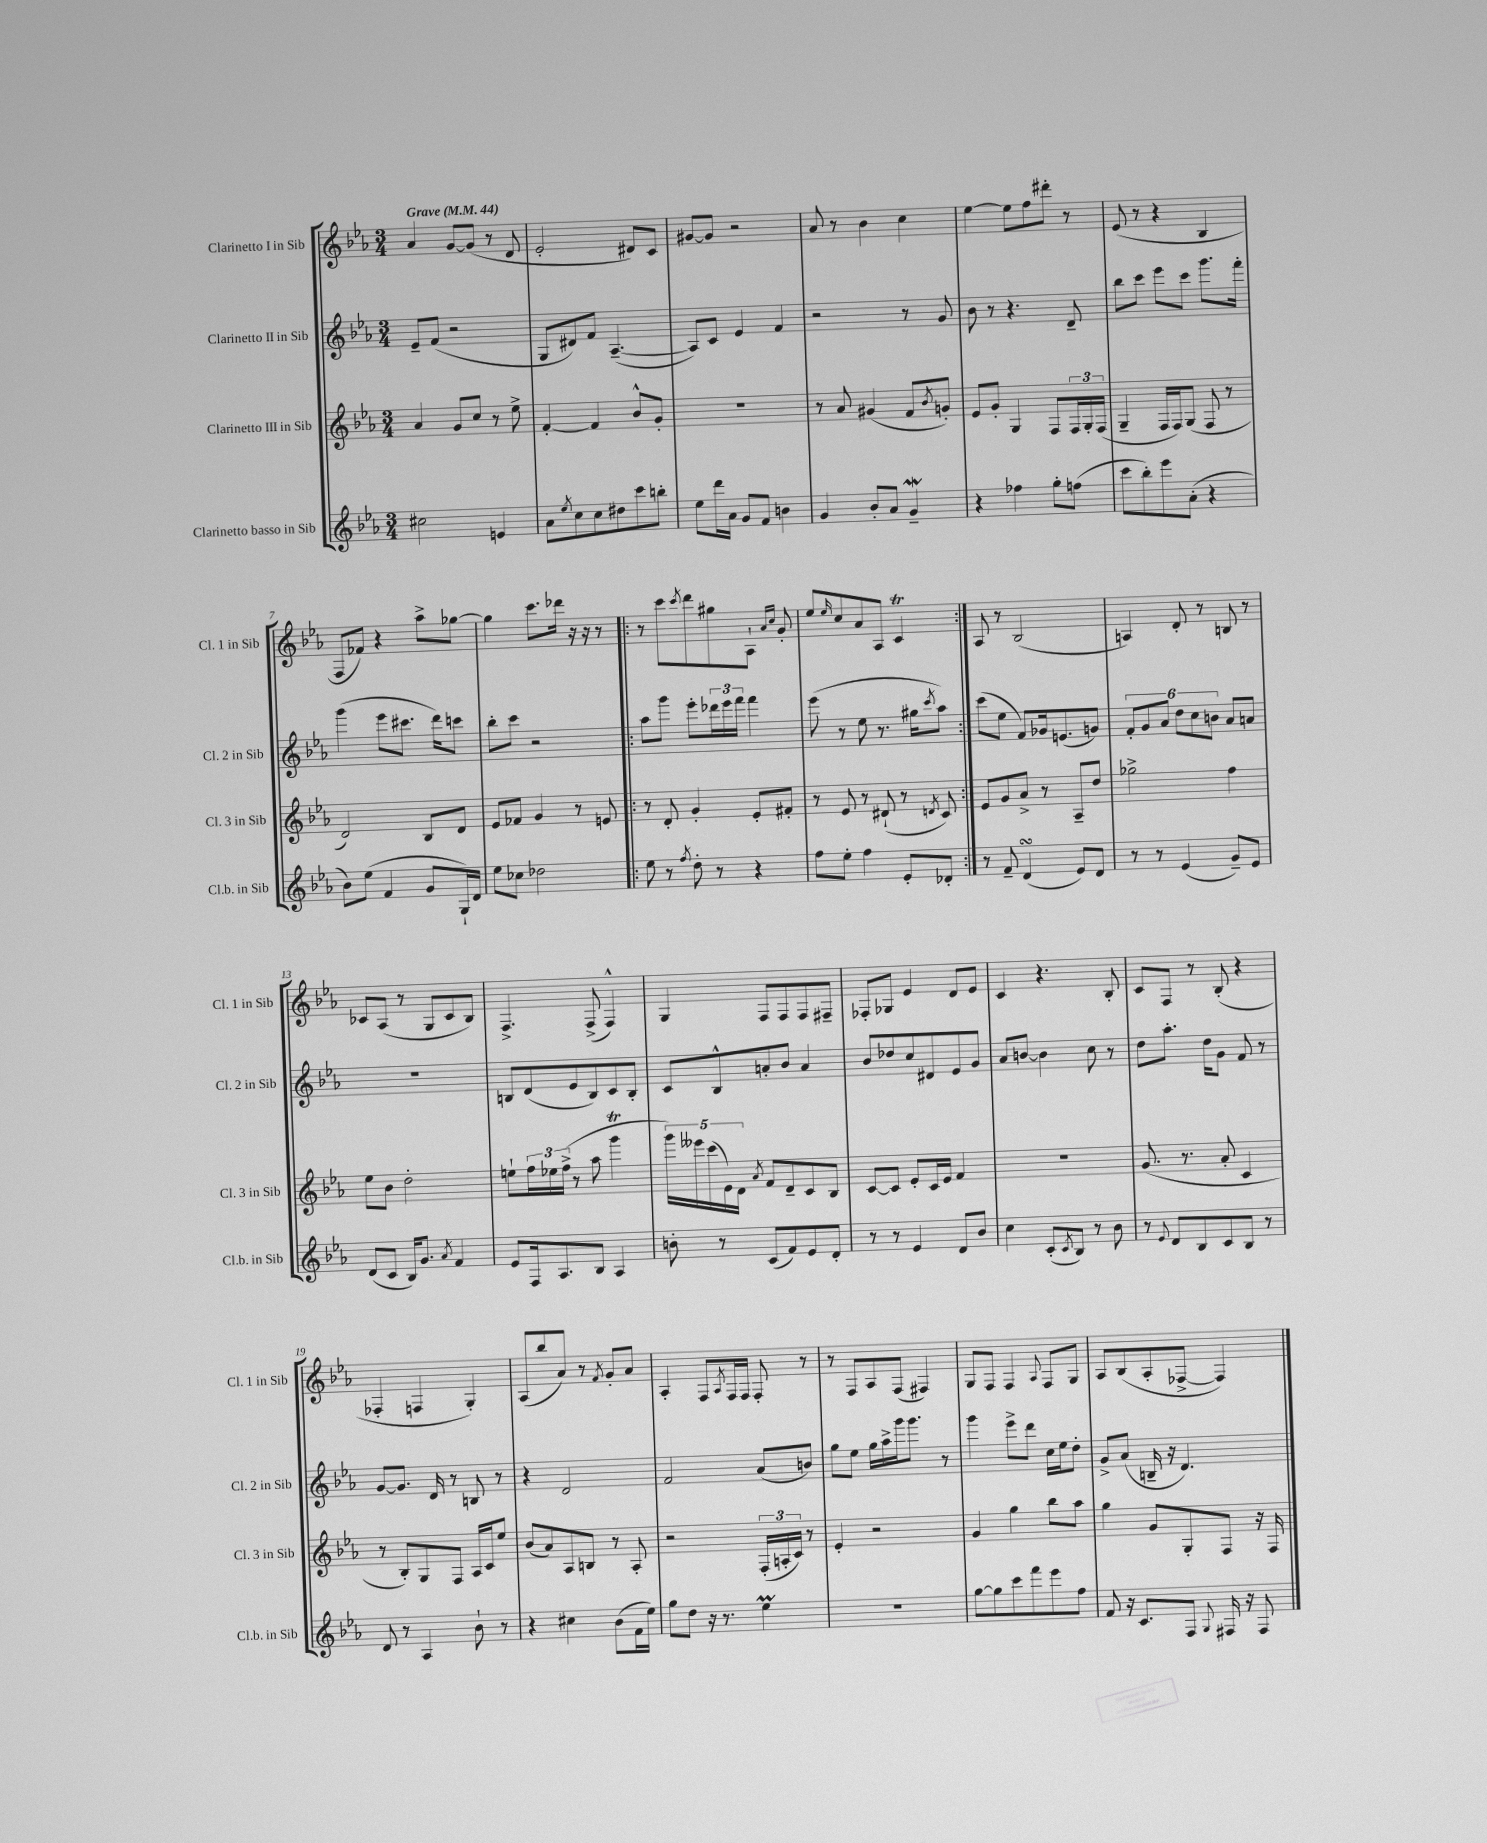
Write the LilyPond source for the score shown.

<<
\new StaffGroup <<
\new Staff = "s0" \with { instrumentName = "Clarinetto I in Sib" shortInstrumentName = "Cl. 1 in Sib" } {
    \clef treble \key ees \major \numericTimeSignature \time 3/4 \tempo "Grave" 4 = 44
    aes'4 g'8~ g'8( r8 d'8 |
    ees'2-. dis'8) c'8 |
    gis'8~ gis'8 r2 |
    aes'8 r8 bes'4 c''4 |
    ees''4~ ees''8 f''8 dis'''8-. r8 |
    ees'8( r8 r4 bes4 |
    f8 fes'8) r4 aes''8-> ges''8~ |
    ges''4 c'''8. des'''16 r16 r16 r8 |
    \repeat volta 2 { r8 c'''8 \acciaccatura { c'''8 } d'''8 gis''8 aes8-! \grace { aes'16 c''16 } g'8-. |
    ees''8 \grace { ees''16 } c''8 aes'8 aes8 c'4\trill | }
    aes8 r8 bes2( |
    a4) d'8-. r8 b8 r8 |
    ces'8 aes8( r8 g8 ces'8 bes8) |
    f4.-> f8->( f4-^) |
    g4 f8 f8 f8 fis8-- |
    fes8-. ges8 ees'4 d'8 ees'8 |
    c'4 r4. bes8-. |
    c'8 f8 r8 bes8-.( r4 |
    fes4-. f4 g4-.) |
    aes8( bes''8 aes'8) r8 \acciaccatura { f'8 } g'8-. aes'8 |
    aes4-. f8 \acciaccatura { aes8 } f16 f16 f8-. r8 |
    r8 f8 aes8 f8( fis4) |
    g8 f8 f4 \appoggiatura { aes8 } f8 g8 |
    aes8 bes8( aes8-. fes8~-> fes4) \bar "|." |
}
\new Staff = "s1" \with { instrumentName = "Clarinetto II in Sib" shortInstrumentName = "Cl. 2 in Sib" } {
    \clef treble \key ees \major \numericTimeSignature \time 3/4
    ees'8-- f'8( r2 |
    g8 dis'8) f'8 aes4.~--( |
    aes8) c'8 ees'4 f'4 |
    r2 r8 g'8 |
    bes'8 r8 r4. d'8-- |
    bes''8 c'''8 ees'''8 c'''8 g'''8. f'''16-. |
    g'''4( ees'''8 cis'''8. d'''16) c'''8 |
    bes''8-. c'''8 r2 |
    \repeat volta 2 { aes''8 g'''8 ees'''8-. \tuplet 3/2 { des'''16 ees'''16 f'''16 } f'''4 |
    ees'''8( r8 ees''8 r8. gis''16 \acciaccatura { c'''8 } aes''8) | }
    c'''8( ees''8 f'8) ges'16 e'8.( g'8) |
    \tuplet 6/4 { f'8-. g'8 aes'8 d''8 c''8 b'8 } aes'8 a'8 |
    R2. |
    b8 d'8( ees'8 b8) c'8 b8-. |
    c'8 bes8-^ a'8-. bes'8 a'4 |
    bes'8 des''8 c''8 dis'8 ees'8 g'8 |
    aes'8 b'8~ b'4 c''8 r8 |
    d''8 aes''8.-. d''16 g'8 f'8 r8 |
    g'8~ g'8. d'16 r8 b8 r8 |
    r4 d'2 |
    f'2 aes'8( b'8) |
    g''8 ees''8 g''16 aes''16-> g'''16 g'''8. r8 |
    g'''4 ees'''8-> d'''8 c''16 ees''16 d''8-. |
    g'8-> aes'8( b16-- r16 d'4.) \bar "|." |
}
\new Staff = "s2" \with { instrumentName = "Clarinetto III in Sib" shortInstrumentName = "Cl. 3 in Sib" } {
    \clef treble \key ees \major \numericTimeSignature \time 3/4
    aes'4 g'8 c''8 r8 ees''8-> |
    f'4~-. f'4 bes'8-^ g'8-. |
    R2. |
    r8 aes'8 gis'4( f'8 \acciaccatura { bes'8 } g'8-.) |
    ees'8 g'8-. g4 f8 \tuplet 3/2 { f16 g16-. f16( } |
    g4-- f16 f16) g8( f8 r8 |
    d'2) bes8 d'8 |
    ees'8 fes'8 g'4 r8 e'8 |
    \repeat volta 2 { r8 d'8-. g'4-. ees'8-. fis'8-. |
    r8 ees'8 r8 dis'8-!( r8 \acciaccatura { d'8 } c'8) | }
    ees'8 g'8 aes'8-> r8 aes8-- d''8 |
    ges''2-> f''4 |
    ees''8 bes'8 d''2-. |
    e''8-! \tuplet 3/2 { f''16 ees''16 f''16->( } r8 aes''8 g'''4\trill |
    \tuplet 5/4 { g'''16) eeses'''16 c'''16( ees'16) d'16 } \acciaccatura { aes'8 } f'8 d'8-- c'8 bes8 |
    c'8~ c'8 ees'8-. c'16 ees'16 f'4 |
    R2. |
    g'8.( r8. aes'8-. c'4 |
    r8 bes8-.) g8 f8 aes16 c'16 ees''8 |
    bes'8( aes'8) aes8 b8 r8 aes8-. |
    r2 \tuplet 3/2 { f16-.( a16-. c'16) } r8 |
    ees'4-. r2 |
    g'4 g''4 bes''8 aes''8 |
    g''4 g'8 g8-. f8 r16 f16 \bar "|." |
}
\new Staff = "s3" \with { instrumentName = "Clarinetto basso in Sib" shortInstrumentName = "Cl.b. in Sib" } {
    \clef treble \key ees \major \numericTimeSignature \time 3/4
    cis''2 e'4 |
    aes'8 \acciaccatura { ees''8 } c''8 c''8 dis''8 c'''8 b''8-. |
    ees''8 d'''16 aes'16 g'8 f'8 b'4 |
    g'4 bes'8-. aes'8 g'4--\mordent |
    r4 fes''4 g''8-. f''8( |
    c'''8 bes''8-.) ees'''8 aes'8-.( r4 |
    bes'8) ees''8( f'4 g'8 g16-!) d'16 |
    ees''8 ces''8 des''2 |
    \repeat volta 2 { ees''8 r8 \acciaccatura { f''8 } d''8-. r8 r4 |
    f''8 ees''8-. f''4 ees'8-. des'8-. | }
    r8 f'8-- d'4\turn( ees'8) d'8 |
    r8 r8 ees'4( g'8--) ees'8 |
    d'8( c'8 bes16) g'8. \acciaccatura { aes'8 } f'4 |
    ees'8 f16 aes8. bes8 aes4 |
    b'8-. r8 c'8( f'8) ees'8 d'8-. |
    r8 r8 ees'4 d'8 bes'8 |
    c''4 c'8-.( \acciaccatura { c'8 } bes8) r8 bes'8 |
    r8 \appoggiatura { ees'8 } d'8 bes8 c'8 bes8 r8 |
    d'8 r8 aes4 bes'8-! r8 |
    r4 cis''4 bes'8( f'16 ees''16) |
    g''8 d''8 r16 r8. ees''4\prall |
    R2. |
    g''8~ g''8 c'''8 f'''8 ees'''8 f''8 |
    f'8 r16 c'8. f8 \appoggiatura { g8 } fis16 r16 fis8 \bar "|." |
}
>>
>>
